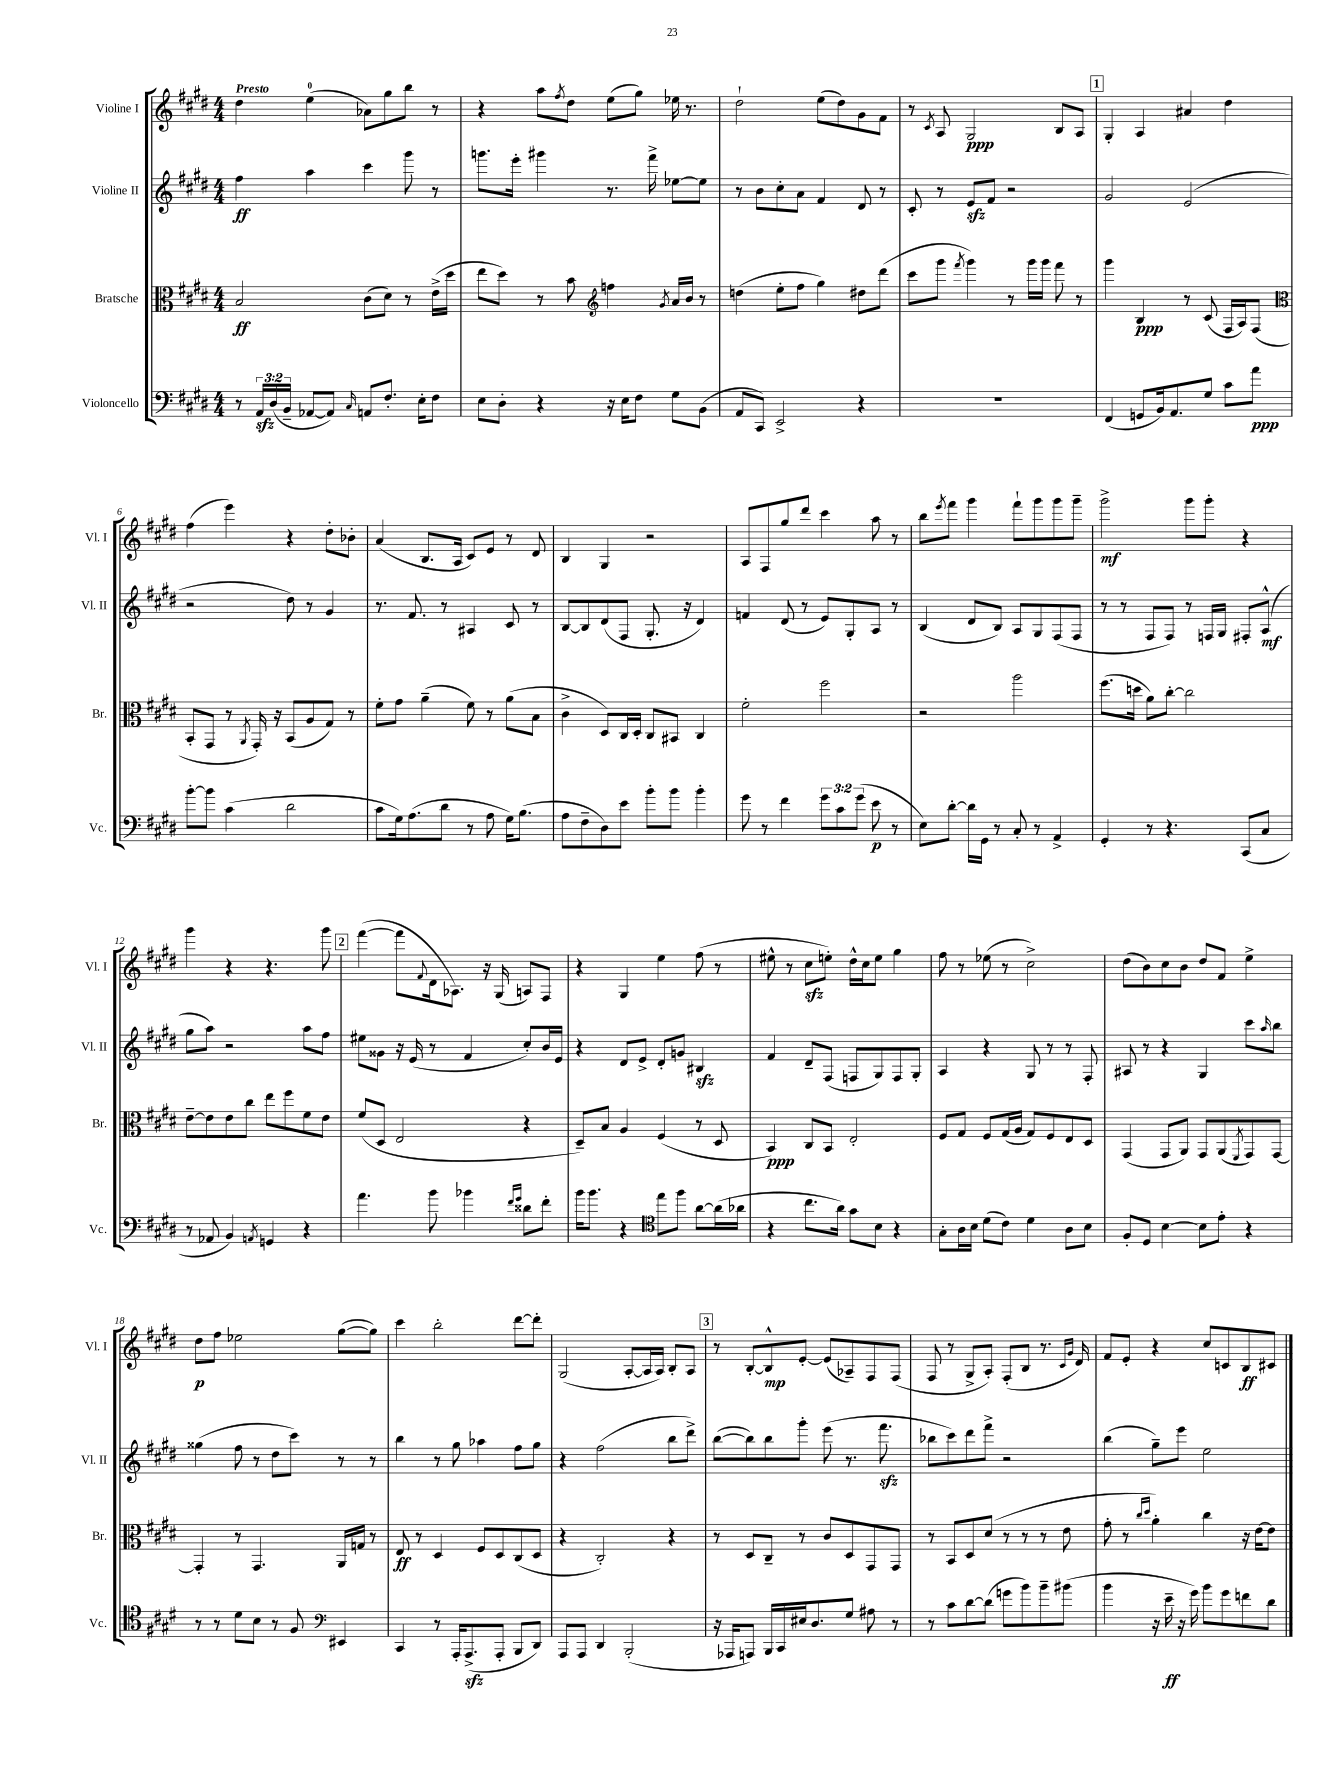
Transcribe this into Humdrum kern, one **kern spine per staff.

**kern	**kern	**kern	**kern
*staff4	*staff3	*staff2	*staff1
*clefF4	*clefC3	*clefG2	*clefG2
*k[f#c#g#d#]	*k[f#c#g#d#]	*k[f#c#g#d#]	*k[f#c#g#d#]
*M4/4	*M4/4	*M4/4	*M4/4
8r	2B/	4ff#\	4dd#\
24AA/LL	.	.	.
(24D#/	.	.	.
24BB~/JJ	.	.	.
[8AA-/L	.	4aa\	(4ee\
8AA-/]J)	.	.	.
16qqC#/	.	.	.
8AA/L	(8c#\L	4ccc#\	8a-\L)
8.F#'/J	8d#\J)	.	8gg#\
.	8r	8ggg#\	8bb\J
16E'\LK	.	.	.
8F#\J	(16e^\LL	8r	8r
.	16dd#\JJ	.	.
=	=	=	=
8E\L	8ee\L	8.ggg\L	4r
8D#'\J	8dd#\J)	.	.
.	.	16eee'\Jk	.
4r	8r	4ggg#\	8aa\L
.	.	.	8qff#/
.	8b\	.	8dd#\J
*	*clefG2	*	*
16r	4ff\	8.r	(8ee\L
16E\LK	.	.	.
8F#\J	.	.	8gg#\J)
.	.	16fff#^\	.
.	8qg#/	.	.
8G#\L	16a/LL	[8ee-\L	16ee-\
.	16b/JJ	.	8.r
(8BB\J	8r	8ee-\]J	.
=	=	=	=
8AA/L	(4dd\	8r	2dd#`\
8CC#/J)	.	8b\L	.
2EE^/	8ee'\L	8cc#'\	.
.	8ff#\J	8a\J	.
.	4gg#\)	4f#/	(8ee\L
.	.	.	8dd#\)
4r	8dd#\L	8d#/	8g#\
.	(8ddd#\J	8r	8f#\J
=	=	=	=
1r	8ccc#\L	8c#'/	8r
.	.	.	8qc#/
.	8ggg#\J	8r	8A/
.	8qfff#/	.	.
.	4ggg#\)	8e/L	2G#/
.	.	8f#/J	.
.	8r	2r	.
.	16ggg#\LL	.	.
.	16ggg#\JJ	.	.
.	8fff#\	.	8B/L
.	8r	.	8A/J
=	=	=	=
(4FF#/	4ggg#\	2g#/	4G#'/
8GG/L	4B/	.	4A/
16BB/k)	.	.	.
8.AA/	.	.	.
.	8r	(2e/	4a#/
8G#/J	(8c#/	.	.
8c#\L	16F#/LL	.	4dd#\
.	16A/J)	.	.
8a\J	(8F#/J	.	.
=	=	=	=
*	*clefC3	*	*
[8b'\L	8BB'/L	2r	(4ff#\
8b\]J	8GG#/J	.	.
(4c#\	8r	.	4eee\)
.	8qAA/	.	.
.	16GG#'/)	.	.
.	16r	.	.
2d#\	(8BB/L	8dd#\)	4r
.	8A/	8r	.
.	8G#/J)	4g#/	8dd#'\L
.	8r	.	8b-'\J
=	=	=	=
8c#\L	8f#'\L	8.r	(4a/
16G#\k)	8g#\J	.	.
(8.A\	.	8.f#/	.
.	(4a~\	.	8.B/L
8d#\J	.	8r	.
.	.	.	16A/Jk
8r	8f#\)	4A#/	8c#/L)
8A\	8r	.	8e/J
16G#\LK)	(8a\L	8c#/	8r
(8.B\J	.	.	.
.	8B\J	8r	8d#/
=	=	=	=
8A\L	4c#^\	[8B/L	4B/
8F#~\	.	8B/]	.
8D#\)	8D#/L)	(8d#/	4G#/
8e\J	16C#/L	8F#/J	.
.	16D#'/JJ	.	.
8b'\L	8C#/L	8.G#'/	2r
8b\J	8BB#/J	.	.
.	.	16r	.
4b'\	4C#/	4d#/)	.
=	=	=	=
8g#\	2f#'\	4f/	8A/L
8r	.	.	8F#/
4f#\	.	(8d#/	8gg#/
.	.	8r	8ddd#/J
12g#\L	2ff#\	8e/L)	4ccc#\
12c#\	.	.	.
.	.	8G#'/	.
(12g#\J	.	.	.
8e\	.	8A/J	8aa\
8r	.	8r	8r
=	=	=	=
8E\L)	2r	(4B/	8bb\L
.	.	.	8qeee/
[8d#'\J	.	.	8fff#\J
16d#\]LL	.	8d#/L	4ggg#\
16GG#\JJ	.	.	.
8r	.	8B/J)	.
8C#'/	2aa\	8A/L	8fff#`\L
8r	.	8G#/	8ggg#\
4AA^/	.	(8F#/	8ggg#\
.	.	8F#/J	8ggg#~\J
=	=	=	=
4GG#'/	(8.ff#\L	8r	2ggg#^\
.	.	8r	.
.	16dd\Jk	.	.
8r	8a\L)	8F#/L	.
4.r	[8cc#'\J	8F#/J)	.
.	2cc#\]	8r	8ggg#\L
.	.	16F/LL	8ggg#'\J
.	.	16G#/JJ	.
(8CC#/L	.	8F#'/L	4r
8C#/J	.	(8A^^/J	.
=	=	=	=
8r	[8e~\L	8gg#\L	4ggg#\
8AA-/	8e\]	8aa\J)	.
4BB/)	8e\	2r	4r
.	8cc#\J	.	.
8qAA/	.	.	.
4GG/	8ee\L	.	4.r
.	8ff#\	.	.
4r	8f#\	8aa\L	.
.	8e\J	8ff#\J	8ggg#\
=	=	=	=
4.a\	(8f#/L	8ee#\L	([4fff#\
.	8D#/J	8g##\J	.
.	2E/	16r	8fff#\]L
.	.	(16e/	.
.	.	.	8qqf#/
8b\	.	8r	16d#\k
.	.	.	8.A-\J)
4b-\	.	4f#/	.
.	.	.	16r
.	.	.	(16G#/
16qqf#/LL	.	.	.
16qqg#/JJ	.	.	.
8d##\L	4r	8cc#'/L)	8A/L)
8f#'\J	.	16b/L	8F#/J
.	.	16e/JJ	.
=	=	=	=
16b\LK	8D#~/L)	4r	4r
8.b\J	.	.	.
.	8B/J	.	.
4r	4A/	8d#/L	4G#/
.	.	8e^/J	.
*clefC4	*	*	*
8ee\L	(4F#/	8d#'/L	4ee\
8ff#\J	.	8g/J	.
[8a\L	8r	4B#/	(8ff#\
(16a\]L	8D#/	.	8r
16a-\JJ	.	.	.
=	=	=	=
4r	4BB/)	4f#/	8ee#^^\
.	.	.	8r
8.cc#\L	8C#/L	8d#~/L	8cc#\L
.	8BB/J	(8F#/J	8ee'\J)
16a\Jk)	.	.	.
8g#\L	2E'/	8F/L	16dd#^^\LL
.	.	.	16cc#\J
8B\J	.	8G#/)	8ee\J
4r	.	8F/	4gg#\
.	.	8G#'/J	.
=	=	=	=
8G#'\L	8F#/L	4A/	8ff#\
16A\L	8G#/J	.	8r
16B\JJ	.	.	.
(8d#\L	8F#/L	4r	(8ee-\
8c#\J)	(16G#/L	.	8r
.	16A/JJ	.	.
4d#\	8G#/L)	8G#/	2cc#^\)
.	8F#/	8r	.
8A\L	8E/	8r	.
8B\J	8D#/J	8F#'/	.
=	=	=	=
8F#'/L	(4GG#/	8A#/	(8dd#\L
8D#/J	.	8r	8b\)
[4B\	8GG#/L	4r	8cc#\
.	8AA/J)	.	8b\J
8B\]L	8GG#/L	4G#/	8dd#/L
8e'\J	(8AA/	.	8f#/J
.	8qFF#/	.	.
4r	8GG#/)	8ccc#\L	4ee^\
.	.	16qqaa/	.
.	[8GG#/J	8bb\J	.
=	=	=	=
8r	4GG#'/]	(4gg##\	8dd#\L
8r	.	.	8ff#\J
8d#\L	8r	8ff#\	2ee-\
8B\J	4.GG#/	8r	.
8r	.	8dd#\L	.
8F#/	.	8ccc#\J)	.
*clefF4	*	*	*
4EE#/	16AA/LL	8r	([8gg#\L
.	16G/JJ	.	.
.	8r	8r	8gg#\]J)
=	=	=	=
4CC#/	8E/	4bb\	4ccc#\
.	8r	.	.
8r	4D#/	8r	2bb'\
16AAA'/LK	.	8gg#\	.
(8.AAA^/	.	.	.
.	8F#/L	4aa-\	.
8AAA'/J	8D#/	.	.
8BBB/L	(8C#/	8ff#\L	[8ddd#\L
8DD#/J)	8D#/J	8gg#\J	8ddd#'\]J
=	=	=	=
8AAA/L	4r	4r	(2G#/
8AAA/J	.	.	.
4DD#/	2C#'/)	(2ff#\	.
(2BBB'/	.	.	[8A'/L
.	.	.	16A/]L
.	.	.	16A/JJ)
.	4r	8bb\L	8B'/L
.	.	8ddd#^\J)	8A/J
=	=	=	=
16r	8r	([8bb\L	8r
16AAA-/LK	.	.	.
8AAA/J)	8D#/L	8bb\])	[8B'/L
16BBB/LL	8C#~/J	8bb\	8B^^/]
16CC#/	.	.	.
16E#/J	8r	8ggg#'\J	[8e'/J
8.D#/	.	.	.
.	8c#/L	(8eee\	(8e/]L
8G#/J	8D#/	8.r	8A-~/)
8A#\	8GG#/	.	8F#/
.	.	8.fff#\	.
8r	8GG#/J	.	(8F#/J
=	=	=	=
8r	8r	8bb-\L	8F#/
8c#\L	8BB/L	8ccc#\)	8r
[8d#\	8D#/	8ddd#\	8G#^/L
(8d#\]J	(8d#/J	8fff#^\J	8A'/J)
8g\L	8r	2r	(8F#'/L
8b\)	8r	.	8B/J
8b~\	8r	.	8.r
(8b#\J	8e\	.	.
.	.	.	16qqc#/LL
.	.	.	16qqg#/JJ
.	.	.	16d#/)
=	=	=	=
4b\	8g#'\	(4bb\	8f#/L
.	8r	.	8e'/J
.	16qqcc#/LL	.	.
.	16qqdd#/JJ	.	.
16r	4a'\)	8gg#~\L)	4r
16e~\	.	.	.
16r	.	8eee\J	.
16g#\)	.	.	.
8b\L	4cc#\	2ee\	8cc#/L
8g#\	.	.	8c/
8f\	16r	.	8B/
.	[16e\LK	.	.
8d#\J	8e\]J	.	8c#/J
==	==	==	==
*-	*-	*-	*-
